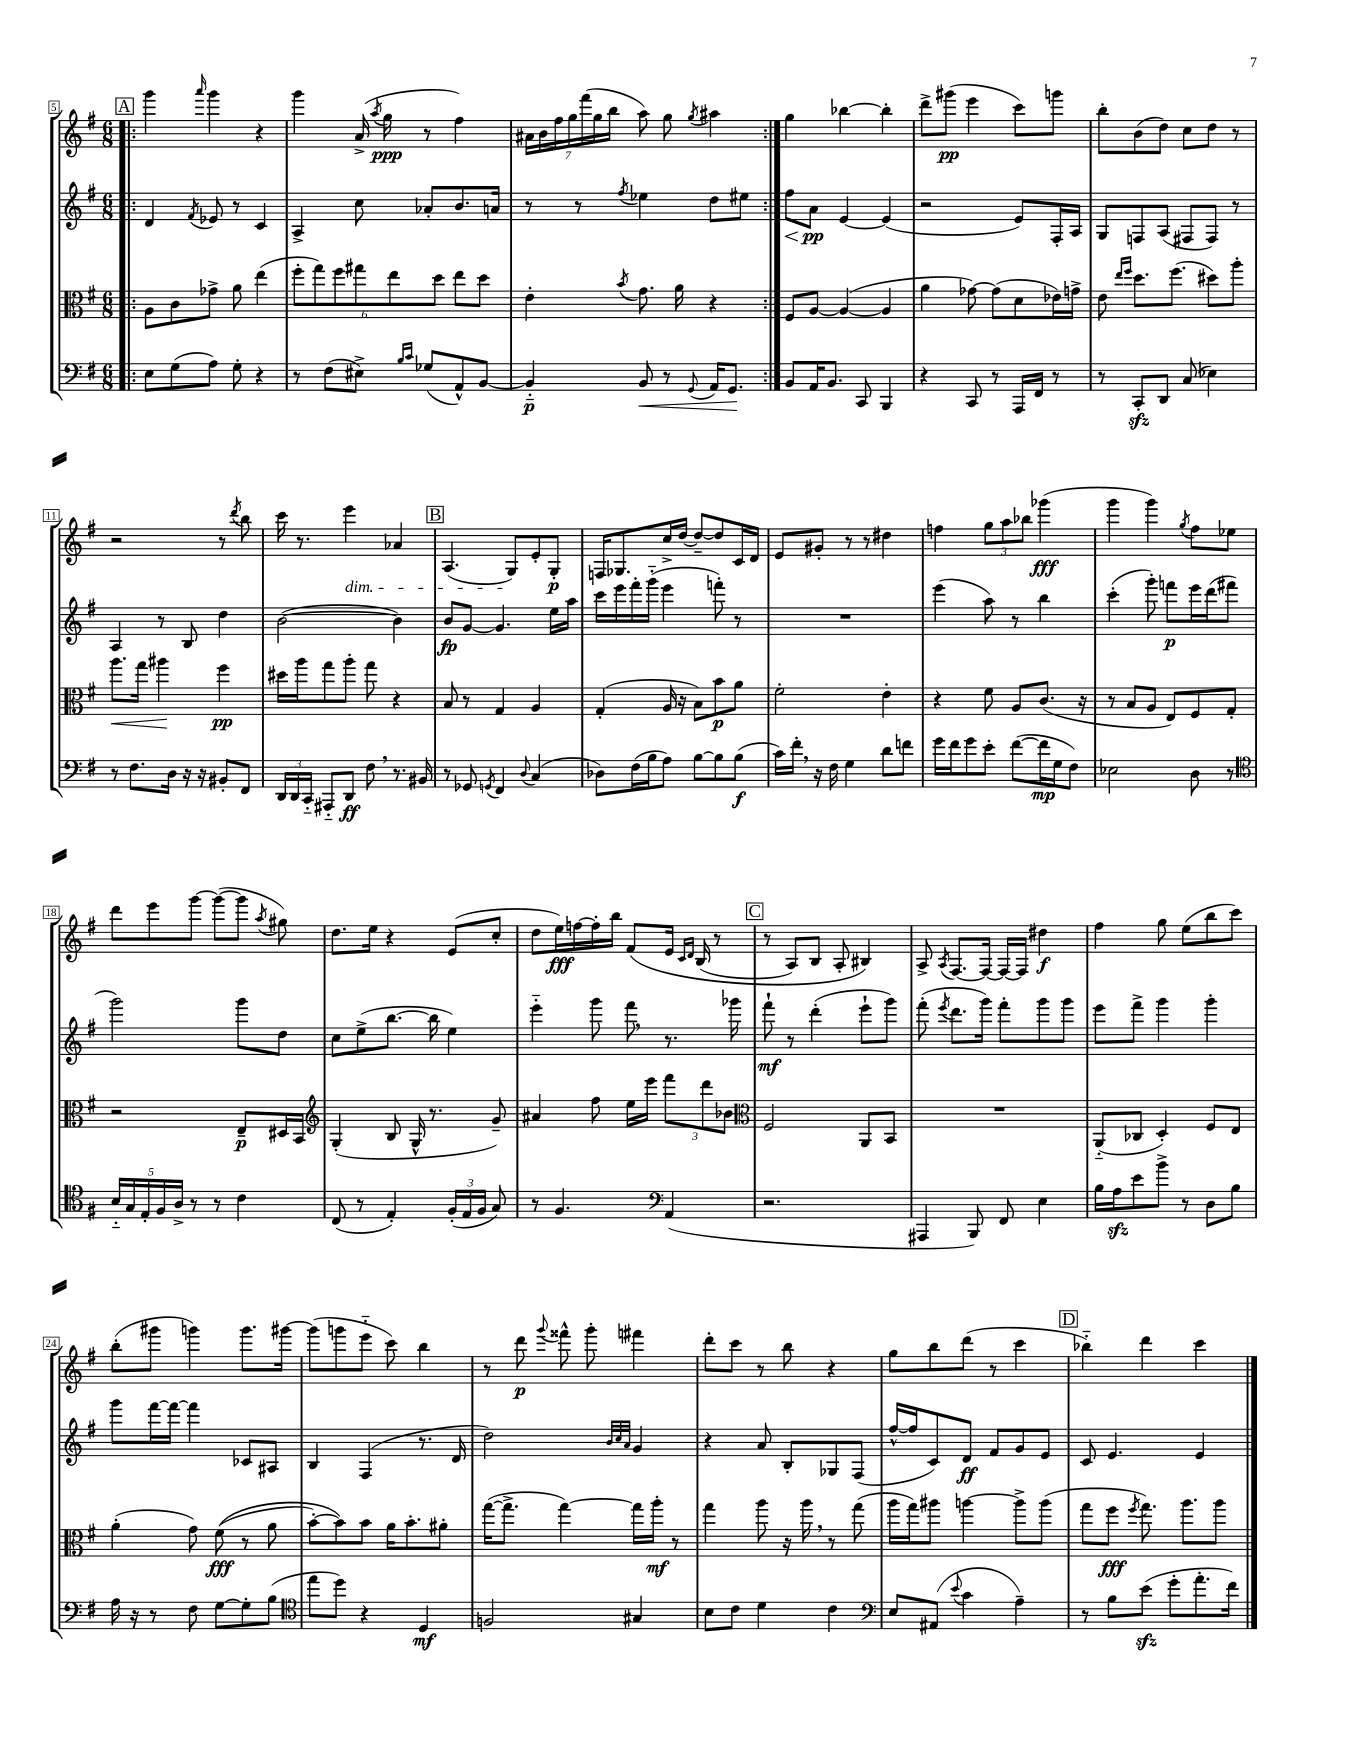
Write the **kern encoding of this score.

**kern	**kern	**kern	**kern
*staff4	*staff3	*staff2	*staff1
*clefF4	*clefC3	*clefG2	*clefG2
*k[f#]	*k[f#]	*k[f#]	*k[f#]
*M6/8	*M6/8	*M6/8	*M6/8
=!|:	=!|:	=!|:	=!|:
8E	8A	4d	4ggg
(8G	8c	.	.
.	.	8qf#	16qqaaa
8A)	8g-^	8e-	4ggg
8G'	8a	8r	.
4r	(4ee	4c	4r
=	=	=	=
8r	12ff#'	4A^	4ggg
.	12gg)	.	.
(8F#	.	.	.
.	12ff#	.	.
8E#^)	12gg#	8cc	(16a^
.	.	.	8qaa
.	.	.	16gg
.	12ee	.	.
16qqB	.	.	.
16qqc	.	.	.
(8G-	.	8a-'	8r
.	12dd	.	.
8AA^^)	8ee	8.b	4ff#)
[8BB	8dd	.	.
.	.	16a	.
=	=	=	=
4BB'~]	4e'	8r	28a#
.	.	.	28b
.	.	.	28ff#
.	.	.	28gg
.	.	8r	.
.	.	.	(28fff#
.	.	.	28gg
.	.	.	28bb
.	8qb	8qff#	.
8BB	8.g	4ee-	8aa)
8r	.	.	8gg
.	16a	.	.
8qqGG	.	.	8qgg
16AA	4r	8dd	4aa#
8.GG	.	.	.
.	.	8ee#	.
=:|!	=:|!	=:|!	=:|!
8BB	8F#	8ff#	4gg
16AA	[8A	8a	.
8.BB	.	.	.
.	(4A_	[4e	[4bb-
8CC	.	.	.
4BBB	4A]	(4e]	4bb-']
=	=	=	=
4r	4a	2r	8ddd^
.	.	.	(8ggg#
8CC	[8g-)	.	4eee
8r	(8g-]	.	.
16AAA	8d	8e)	8ccc)
16FF#	.	.	.
8r	16e-)	16F#'	8ggg
.	16g^	16A	.
=	=	=	=
8r	8e	8G	8bb'
.	16qqee	.	.
.	16qqff#	.	.
8CC'	8.dd	8F	(8b
8DD	.	(8A	8dd)
.	(8.ff#	.	.
(8C	.	8F#	8cc
4E-)	8dd#)	8F#)	8dd
.	8aa'	8r	8r
=	=	=	=
8r	8.aa	4A	2r
8.F#	.	.	.
.	16gg	.	.
.	4aa#	8r	.
16D	.	.	.
16r	.	8B	.
16r	.	.	.
8BB#'	4ff#	4dd	8r
.	.	.	8qddd
8FF#	.	.	8bb
=	=	=	=
24DD	16dd#	([2b	16ccc
24DD	.	.	.
.	16aa	.	8.r
24CC'~	.	.	.
8AAA#'~	8gg	.	.
8DD	8aa'	.	4eee
8F#	8gg	.	.
8.r	4r	4b])	4a-
16BB#	.	.	.
=	=	=	=
8r	8B	8b	(4.A
8GG-	8r	[8g	.
8qGG	.	.	.
4FF#	4G	4.g]	.
.	.	.	8G)
8qqD	.	.	.
(4C	4A	.	8e'
.	.	16ee	8G'
.	.	16aa	.
=	=	=	=
8D-)	(4G'	16ccc	16F
.	.	16eee	8.G-
(16F#	.	16fff#'	.
16B	.	(16ggg'~	.
8A)	16A	4eee	16cc^
.	16r	.	[16dd
[8B	8B)	.	8dd~_
8B]	8b	8fff')	8dd]
(8B	8a	8r	16c
.	.	.	16d
=	=	=	=
16c)	2f#'	2.r	8e
16f#'	.	.	.
16r	.	.	8g#'
16F#	.	.	.
4G	.	.	8r
.	.	.	8r
8d	4e'	.	4dd#
8f	.	.	.
=	=	=	=
16g	4r	(4eee	4ff
16f#	.	.	.
8g	.	.	.
8e'	8f#	8aa)	12gg
.	.	.	12aa
([8f#	8A	8r	.
.	.	.	12bb-
16f#]	(8.c	4bb	(4ggg-
16G	.	.	.
8F#)	.	.	.
.	16r	.	.
=	=	=	=
2E-	8r	(4ccc'	4ggg
.	8B	.	.
.	8A	8ggg')	4ggg)
.	8E)	8fff	.
.	.	.	8qgg
8D	8F#	16eee	8ff#
.	.	(16ddd	.
8r	8G'	8fff#	8ee-
=	=	=	=
*clefC4	*	*	*
20B'~	2r	2ggg)	8ddd
20G	.	.	.
20E'	.	.	.
.	.	.	8eee
20F#	.	.	.
20A^	.	.	.
8r	.	.	[8ggg
8r	.	.	(8ggg_
4c	8E~	8ggg	8ggg]
.	.	.	8qaa
.	16D#	8dd	8gg#)
.	16BB	.	.
=	=	=	=
*	*clefG2	*	*
(8C	(4G'	8cc	8.dd
8r	.	(8ee^	.
.	.	.	16ee
4E')	8B	[8.bb	4r
.	16G^^	.	.
.	8.r	16bb]	.
(24F#'	.	4ee)	(8e
24E	.	.	.
24F#	.	.	.
8G)	8g~)	.	8cc'
=	=	=	=
8r	4a#	4eee'~	8dd
4.F#	.	.	16ee)
.	.	.	[16ff
.	8ff#	8ggg	16ff']
.	.	.	16bb
.	16ee	8fff#	&(8f#
.	16eee	.	.
*clefF4	*	*	*
(4AA	12fff#	8.r	16e
.	.	.	16qqc
.	.	.	16qqd
.	.	.	(16B
.	12ddd	.	.
.	.	.	8r
.	12b-	.	.
.	.	16ggg-	.
=	=	=	=
*	*clefC3	*	*
2.r	2F#	8fff#`	8r
.	.	8r	8A)
.	.	(4ddd'	8B
.	.	.	8A'
.	8AA	8eee`	4B#&)
.	8BB	8ggg)	.
=	=	=	=
4AAA#	2.r	(8fff#'	8A^
.	.	8qeee	8qA
.	.	8.ddd	[8.F#
8BBB)	.	.	.
.	.	16ggg)	16F#_
8FF#	.	8fff#'	16F#_
.	.	.	16F#]
4E	.	8ggg	4dd#
.	.	8ggg	.
=	=	=	=
16B	(8AA'~	8eee	4ff#
16A	.	.	.
8e	8C-	8fff#^	.
8b^	4D')	4ggg	8gg
8r	.	.	(8ee
8D	8F#	4ggg'	8bb
8B	8E	.	8ccc)
=	=	=	=
16A	(4a'	8ggg	(8bb'
16r	.	.	.
8r	.	[16fff#	8ggg#
.	.	16fff#_	.
8F#	8g)	4fff#]	4ggg)
[8G	&((8f#	.	.
8G']	8r	8c-	8.ggg
(8B	8a	8A#	.
.	.	.	[16ggg#
=	=	=	=
*clefC4	*	*	*
8ee	[8b')	4B	(8ggg#]
8dd)	8b]&)	.	8ggg
4r	8b	(4F#	8eee'~
.	16a	.	8ccc)
.	8.b'	.	.
4D	.	8.r	4bb
.	8a#'	.	.
.	.	16d	.
=	=	=	=
2F	([16gg	2dd)	8r
.	8.gg^]	.	.
.	.	.	8ddd
.	.	.	8qqggg
.	[4gg)	.	8fff##^^
.	.	.	8ggg'
.	.	32qqb	.
.	.	32qqcc	.
.	.	32qqa	.
4G#	16gg]	4g	4fff#
.	16aa'	.	.
.	8r	.	.
=	=	=	=
8B	4gg	4r	8ddd'
8c	.	.	8ccc
4d	8aa	8a	8r
.	16r	8B'	8bb
.	16aa	.	.
4c	8r	8G-	4r
.	(8gg	(8F#	.
=	=	=	=
*clefF4	*	*	*
8E	16aa	[16ff#^^	8gg
.	16gg)	16ff#]	.
(8AA#	8aa#	8c)	8bb
8qqe	.	.	.
4c	[4aa	8d	(8ddd
.	.	8f#	8r
4A~)	8aa^]	8g	4ccc
.	(8aa	8e	.
=	=	=	=
8r	8gg	8c	4bb-'~)
8B	8ff#	4.e	.
.	8qff#	.	.
(8e	8.gg)	.	4ddd
8g'	.	.	.
.	8.aa	.	.
8.a'	.	4e	4ccc
.	8aa	.	.
16f#)	.	.	.
==	==	==	==
*-	*-	*-	*-
